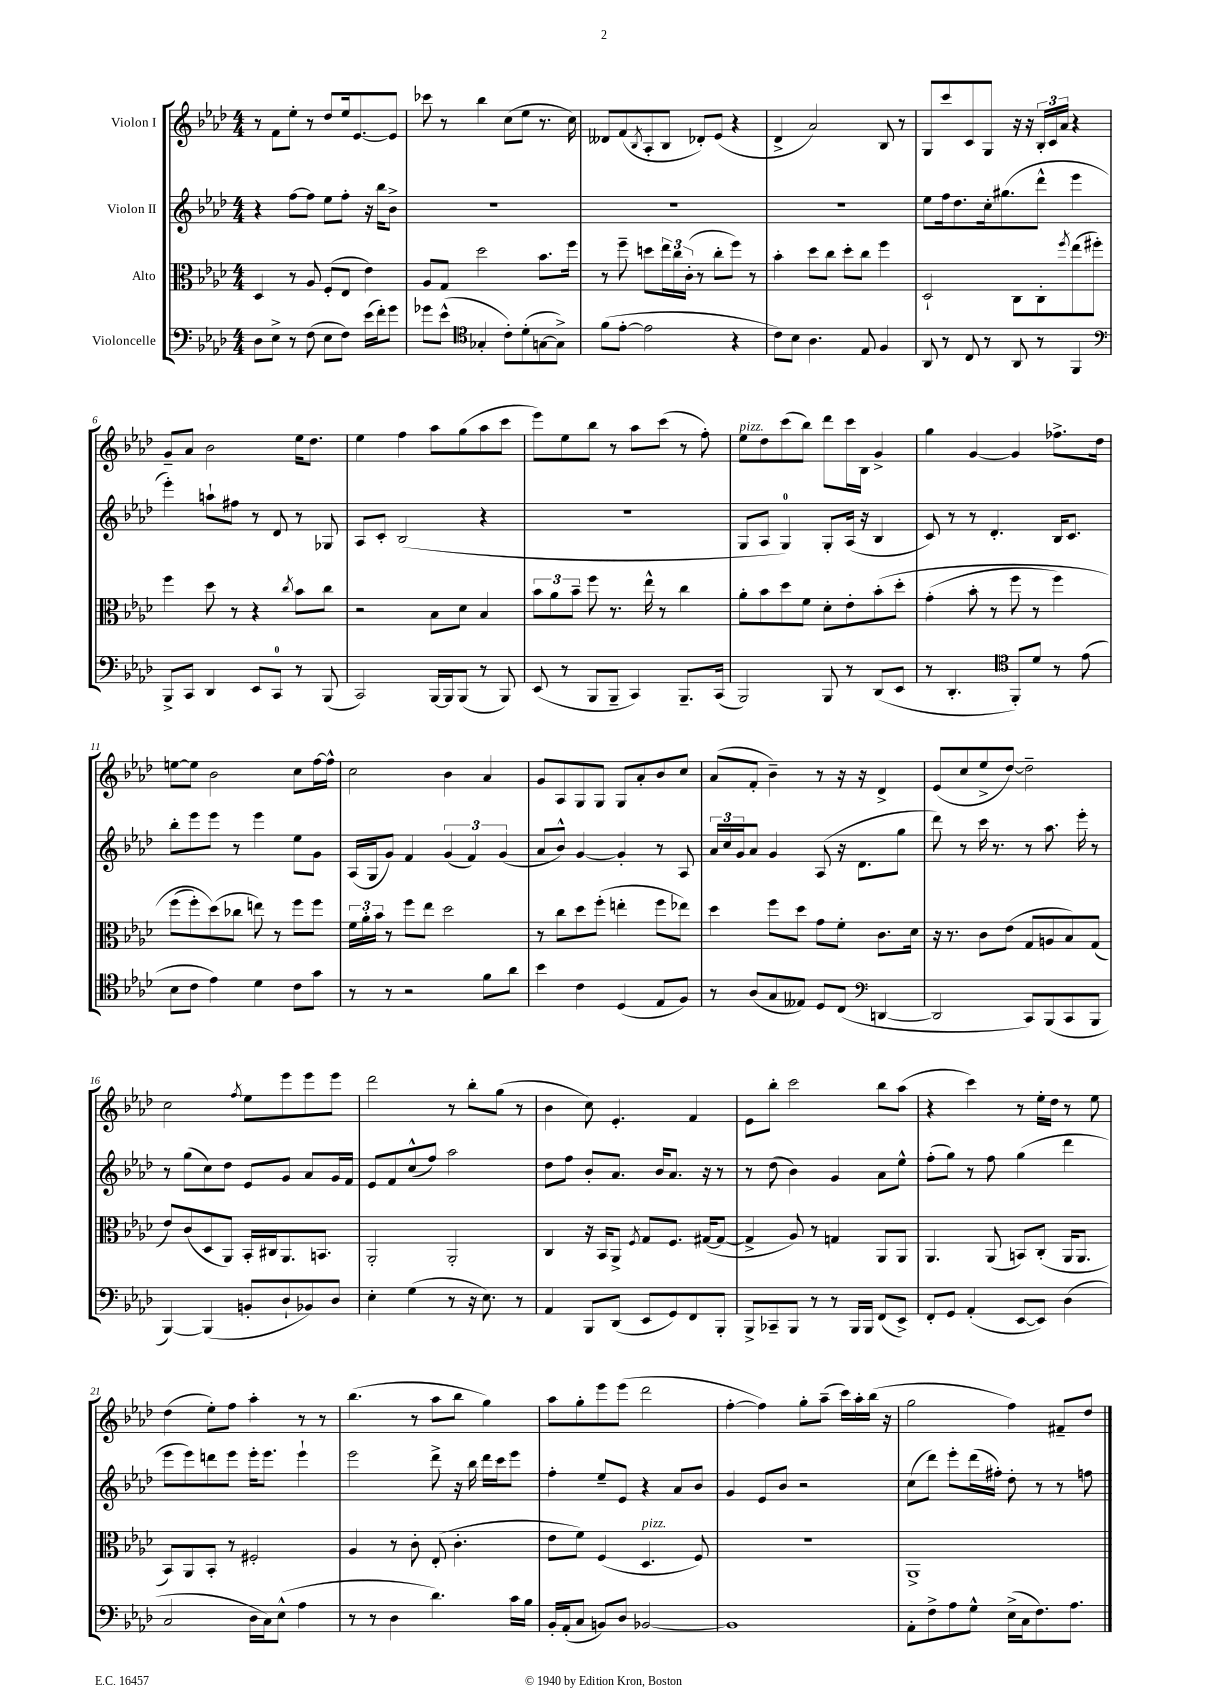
<<
\new StaffGroup <<
\new Staff = "s0" \with { instrumentName = "Violon I" } {
    \clef treble \key aes \major \numericTimeSignature \time 4/4
    r8 f'8 ees''8-. r8 des''8 ees''16 ees'8.~ ees'8 |
    ces'''8 r8 bes''4 c''8( ees''8 r8. c''16) |
    deses'8 f'8( \acciaccatura { bes8 } aes8-. bes8 des'8-.) ees'8( r4 |
    des'4-> aes'2) bes8 r8 |
    g8 c'''8 c'8 g8 r16 r16 \tuplet 3/2 { bes16-. c'16 aes'16 } r4 |
    g'8-- aes'8 bes'2 ees''16 des''8. |
    ees''4 f''4 aes''8 g''8( aes''8 c'''8 |
    ees'''8) ees''8 bes''8 r8 aes''8 c'''8( r8 f''8-.) |
    ees''8^\markup { \italic "pizz." } des''8 c'''8( bes''8) des'''8 c'''16 bes16 g'4-> |
    g''4 g'4~ g'4 fes''8.-> des''16 |
    e''8~ e''8 bes'2 c''8 f''16~ f''16-^ |
    c''2 bes'4 aes'4 |
    g'8 aes8 g8 g8 g8 aes'8-. bes'8 c''8 |
    aes'8( f'8-. bes'4--) r8 r16 r16 des'4-> |
    ees'8( c''8 ees''8-> des''8~) des''2-- |
    c''2 \acciaccatura { f''8 } ees''8 ees'''8 ees'''8 ees'''8 |
    des'''2 r8 bes''8-. g''8( r8 |
    bes'4 c''8) ees'4.-. f'4 |
    ees'8 bes''8-. c'''2 bes''8 aes''8( |
    r4 c'''4) r8 ees''16-. des''16 r8 ees''8 |
    des''4( ees''8-.) f''8 aes''4-. r8 r8 |
    bes''4.( r8 aes''8 bes''8 g''4) |
    aes''8 g''8-. ees'''8 ees'''8( des'''2 |
    f''4~-. f''4) g''8-. aes''8--( c'''16) aes''16-. bes''16( r16 |
    g''2 f''4) fis'8-- des''8 \bar "|." |
}
\new Staff = "s1" \with { instrumentName = "Violon II" } {
    \clef treble \key aes \major \numericTimeSignature \time 4/4
    r4 f''8~ f''8 ees''8 f''8-. r16 bes''16 bes'8-> |
    R1 |
    R1 |
    R1 |
    ees''8 f''16 des''8. c''16-. gis''8.( des'''8-^ ees'''4 |
    ees'''4-.) a''8-! fis''8 r8 des'8 r8 ges8 |
    aes8 c'8-. bes2( r4 |
    R1 |
    g8 aes8 g4-0) g8-. aes16( r16 bes4 |
    c'8) r8 r8 des'4.-. bes16 c'8. |
    bes''8-. ees'''8 ees'''8 r8 ees'''4 ees''8 g'8 |
    aes16( g16 g'8) f'4 \tuplet 3/2 { g'4( f'4) g'4( } |
    aes'8 bes'8-^) g'4~ g'4-. r8 aes8 |
    \tuplet 3/2 { aes'16 c''16 g'16 } aes'8 g'4 aes8( r16 des'8. g''8 |
    des'''8) r8 c'''16 r8. r8 aes''8. ees'''16-. r8 |
    r8 g''8( c''8) des''8 ees'8 g'8 aes'8 g'16 f'16 |
    ees'8 f'8 c''8-^( f''8) aes''2 |
    des''8 f''8 bes'8-. aes'8. bes'16 aes'8. r16 r8 |
    r8 des''8( bes'4) g'4 aes'8 ees''8-^ |
    f''8-.( g''8) r8 f''8 g''4( des'''4 |
    ees'''8 ees'''8) d'''8 ees'''8 ees'''16-. ees'''8. ees'''4-! |
    ees'''2 des'''8-> r16 bes''16 des'''16 c'''16 ees'''8 |
    f''4-. ees''8-- ees'8 r4 aes'8 bes'8 |
    g'4 ees'8 bes'8 r2 |
    c''8( des'''8) ees'''8-. des'''16( fis''16-.) des''8-. r8 r8 f''8 \bar "|." |
}
\new Staff = "s2" \with { instrumentName = "Alto" } {
    \clef alto \key aes \major \numericTimeSignature \time 4/4
    des4 r8 aes8 f8-.( ees8 ees'4) |
    aes8 g8 des''2 bes'8. f''16 |
    r8 f''8-- d''8 \tuplet 3/2 { ees''16 c''16 c'16-.( } r8 c''8-. f''8) r8 |
    bes'4-. des''8 c''8 des''8-. c''8 f''4 |
    des2-! c8 c8-. \acciaccatura { f''8 } ees''8( fis''8-.) |
    f''4 des''8 r8 r4 \acciaccatura { c''8 } bes'8 c''8 |
    r2 bes8 des'8 bes4 |
    \tuplet 3/2 { bes'8 aes'8 bes'8-- } f''8 r8. ees''16-^ r8 c''4 |
    aes'8-. bes'8 des''8 f'8 des'8-. ees'8-. bes'8-.\( des''8-. |
    g'4-.( bes'8-. r8 f''8 r8 f''4) |
    f''8( f''8-.) des''8(\) ces''8 e''8) r8 f''8 f''8 |
    \tuplet 3/2 { f'16 aes'16-. bes'16 } r8 f''8 ees''8 des''2 |
    r8 c''8 des''8 f''8-.( e''4-. f''8 ees''8) |
    des''4 f''8 des''8 g'8 f'8-. c'8. des'16 |
    r16 r8. c'8 ees'8( g8 a8 bes8) g8( |
    ees'8) c'8( des8 aes,8) bes,16-. cis16 aes,8. b,8. |
    aes,2-. aes,2-. |
    c4 r16 bes,16 aes,8-> \acciaccatura { f8 } g8 f8. gis16~( gis8~ |
    gis4-> aes8) r8 g4 aes,8 aes,8 |
    aes,4. aes,8( b,8) c8-.( aes,16 aes,8. |
    bes,8) aes,8 bes,8-. r8 fis2-. |
    aes4 r8 c'8-. ees8-.( c'4.-. |
    ees'8 f'8) f4( des4.^\markup { \italic "pizz." } f8) |
    R1 |
    aes,1-> \bar "|." |
}
\new Staff = "s3" \with { instrumentName = "Violoncelle" } {
    \clef bass \key aes \major \numericTimeSignature \time 4/4
    des8 ees8-> r8 f8( ees8 f8) ees'16( f'16-.) g'8 |
    ges'8 ees'8-^( \clef tenor ges4-. c'8-.) des'8-.( g8~ g8->) |
    f'8( ees'8~-. ees'2 r4 |
    c'8) bes8 aes4. ees8 f4 |
    aes,8 r8 c8 r8 aes,8 r8 f,4 |
    \clef bass bes,,8-> c,8 des,4 ees,8 c,8-0 r8 bes,,8( |
    c,2) bes,,16~ bes,,16 bes,,8( r8 bes,,8) |
    ees,8( r8 bes,,8 bes,,8-- c,4) bes,,8.-- c,16( |
    bes,,2) bes,,8 r8 des,8( ees,8 |
    r8 des,4.-. \clef tenor f,8-.) des'8 r8 ees'8( |
    bes8 c'8 ees'4) des'4 c'8 g'8 |
    r8 r8 r2 f'8 aes'8 |
    bes'4 c'4 des4( ees8 f8) |
    r8 aes8( g8 eeses8) des8 c8( \clef bass d,4~ |
    d,2 c,8) bes,,8( c,8 bes,,8 |
    bes,,4~) bes,,4( b,8-. des8-! bes,8) des8 |
    ees4-. g4( r8 r16 ees8.) r8 |
    aes,4 bes,,8 des,8( ees,8 g,8) f,8 bes,,8-. |
    bes,,8-> ces,8-- bes,,8 r8 r8 bes,,16 bes,,16 f,8( ees,8->) |
    f,8-. g,8 aes,4-.( ees,8~ ees,8) des4( |
    c2 des16 c16) ees8-^( aes4 |
    r8 r8 des4 des'4.) c'16 bes16 |
    bes,16-. aes,16-.( c8 b,8) des8 bes,2~ |
    bes,1 |
    aes,8-. f8-> aes8 g8-^ ees16->( c16 f8.) aes8. \bar "|." |
}
>>
>>
